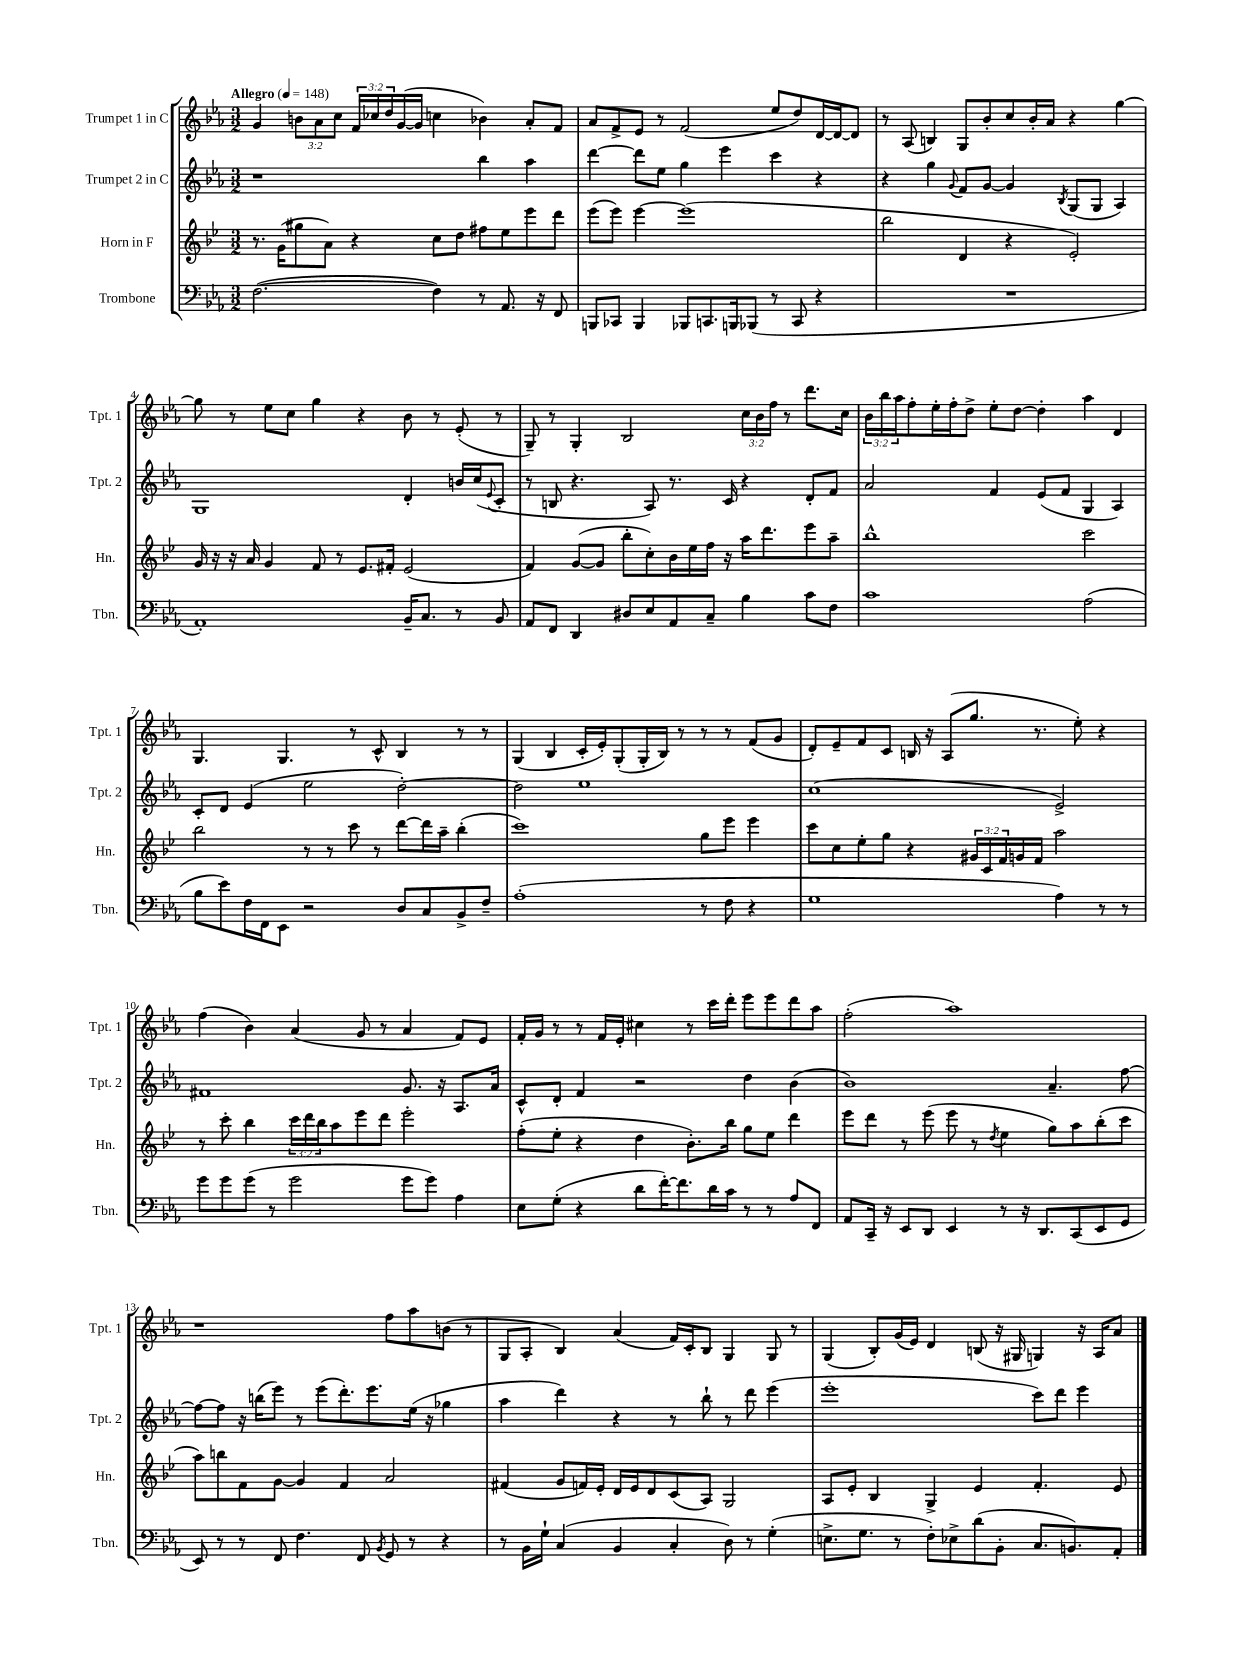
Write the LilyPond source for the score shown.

<<
\new StaffGroup <<
\new Staff = "s0" \with { instrumentName = "Trumpet 1 in C" shortInstrumentName = "Tpt. 1" } {
    \clef treble \key ees \major \numericTimeSignature \time 3/2 \override Staff.TupletNumber.text = #tuplet-number::calc-fraction-text \tempo "Allegro" 4 = 148
    g'4 \tuplet 3/2 { b'8 aes'8 c''8 } \tuplet 3/2 { f'16 ces''16 d''16 } g'16~( g'16 c''4 bes'4) aes'8-. f'8 |
    aes'8 f'8-> ees'8 r8 f'2( ees''8 d''8) d'16~ d'16~ d'8 |
    r8 aes8( b4) g8 bes'8-. c''8 bes'16-. aes'16 r4 g''4~ |
    g''8 r8 ees''8 c''8 g''4 r4 bes'8 r8 ees'8-.( r8 |
    g8--) r8 g4-. bes2 \tuplet 3/2 { c''16 bes'16 f''16 } r8 d'''8. c''16 |
    \tuplet 3/2 { bes'16 bes''16 aes''16 } f''8-. ees''16-. f''16-. d''8-> ees''8-. d''8~ d''4-. aes''4 d'4 |
    g4. g4. r8 c'8-^ bes4 r8 r8 |
    g4( bes4 c'16-. ees'16-.) g8-.( g16-. bes16) r8 r8 r8 f'8( g'8 |
    d'8-.) ees'8-- f'8 c'8 b16 r16 aes8( g''8. r8. ees''8-.) r4 |
    f''4( bes'4) aes'4( g'8 r8 aes'4 f'8) ees'8 |
    f'16-. g'16 r8 r8 f'16 ees'16-. cis''4 r8 c'''16 d'''16-. ees'''8 ees'''8 d'''8 aes''8 |
    f''2-.( aes''1) |
    r1 f''8 aes''8 b'8( r8 |
    g8 aes8-. bes4) aes'4( f'16) c'16-. bes8 g4 g8 r8 |
    g4( bes8-.) g'16( ees'16) d'4 b8( r16 gis16 g4) r16 aes16 aes'8 \bar "|." |
}
\new Staff = "s1" \with { instrumentName = "Trumpet 2 in C" shortInstrumentName = "Tpt. 2" } {
    \clef treble \key ees \major \numericTimeSignature \time 3/2
    r1 bes''4 aes''4 |
    d'''4~ d'''8 ees''8 g''4 ees'''4 c'''4 r4 |
    r4 g''4 \appoggiatura { g'8 } f'8 g'8~ g'4 \acciaccatura { bes8 } g8( g8 aes4) |
    g1 d'4-. b'16 c''16( \appoggiatura { ees'8 } c'8-. |
    r8 b8 r4. aes8) r8. c'16 r4 d'8-. f'8 |
    aes'2 f'4 ees'8( f'8 g4 aes4) |
    c'8-. d'8 ees'4( ees''2 d''2~-.) |
    d''2 ees''1 |
    c''1( ees'2->) |
    fis'1 g'8. r16 aes8. aes'16 |
    c'8-^ d'8-. f'4 r2 d''4 bes'4( |
    bes'1) aes'4.-- f''8~ |
    f''8~ f''8 r16 b''16( ees'''8) r8 ees'''8( d'''8.-.) ees'''8. ees''16( r16 ges''4 |
    aes''4 d'''4) r4 r8 bes''8-! r8 d'''8 ees'''4( |
    ees'''1-. c'''8) d'''8 ees'''4 \bar "|." |
}
\new Staff = "s2" \with { instrumentName = "Horn in F" shortInstrumentName = "Hn." } {
    \clef treble \key bes \major \numericTimeSignature \time 3/2 \override Staff.TupletNumber.text = #tuplet-number::calc-fraction-text
    r8. g'16( gis''8 a'8) r4 c''8 d''8 fis''8 ees''8 ees'''8 d'''8 |
    ees'''8( ees'''8) ees'''4~ ees'''1( |
    bes''2 d'4 r4 ees'2-.) |
    g'16 r16 r16 a'16 g'4 f'8 r8 ees'8. fis'16-. ees'2( |
    f'4) g'8~( g'8 bes''8-. c''8-.) bes'16 ees''16 f''16 r16 a''16 d'''8. ees'''8 a''8-- |
    bes''1-^ c'''2 |
    bes''2 r8 r8 c'''8 r8 d'''8~ d'''16 a''16-- bes''4-.( |
    c'''1) g''8 ees'''8 ees'''4 |
    c'''8 c''8 ees''8-. g''8 r4 \tuplet 3/2 { gis'16 c'16 f'16 } g'16 f'16 a''2 |
    r8 c'''8-. bes''4 \tuplet 3/2 { c'''16 d'''16 bes''16 } a''8 ees'''8 d'''8 ees'''2-. |
    f''8-.( ees''8-. r4 d''4 bes'8.-.) bes''16 g''8 ees''8 d'''4 |
    ees'''8 d'''8 r8 ees'''8( ees'''8 r8 \acciaccatura { d''8 } ees''4 g''8) a''8 bes''8-.( c'''8 |
    a''8) b''8 f'8 g'8~ g'4 f'4 a'2 |
    fis'4( g'8 f'16) ees'16-. d'16 ees'16 d'8 c'8( a8) g2 |
    a8 ees'8-. bes4 g4-> ees'4 f'4.-. ees'8 \bar "|." |
}
\new Staff = "s3" \with { instrumentName = "Trombone" shortInstrumentName = "Tbn." } {
    \clef bass \key ees \major \numericTimeSignature \time 3/2
    f2.~( f4) r8 aes,8. r16 f,8 |
    b,,8 ces,8 b,,4 bes,,8 c,8. b,,16 bes,,8( r8 c,8 r4 |
    R1. |
    aes,1-.) bes,16-- c8. r8 bes,8 |
    aes,8 f,8 d,4 dis8 ees8 aes,8 c8-- bes4 c'8 f8 |
    c'1 aes2( |
    bes8 ees'8) f16 f,16 ees,8 r2 d8 c8 bes,8-> f8-- |
    aes1-.( r8 f8 r4 |
    g1 aes4) r8 r8 |
    g'8 g'8 g'8( r8 g'2 g'8 g'8) aes4 |
    ees8 g8-.( r4 d'8 f'16~-.) f'8. d'16 c'16 r8 r8 aes8 f,8 |
    aes,8 c,16-- r16 ees,8 d,8 ees,4 r8 r16 d,8. c,8( ees,8 g,8 |
    ees,8) r8 r8 f,8 f4. f,8 \acciaccatura { bes,8 } g,8 r8 r4 |
    r8 bes,16 g16-! c4( bes,4 c4-. d8) r8 g4-.( |
    e8.-> g8. r8 f8-.) ees8-> d'8( bes,8-. c8. b,8.) aes,8-. \bar "|." |
}
>>
>>
